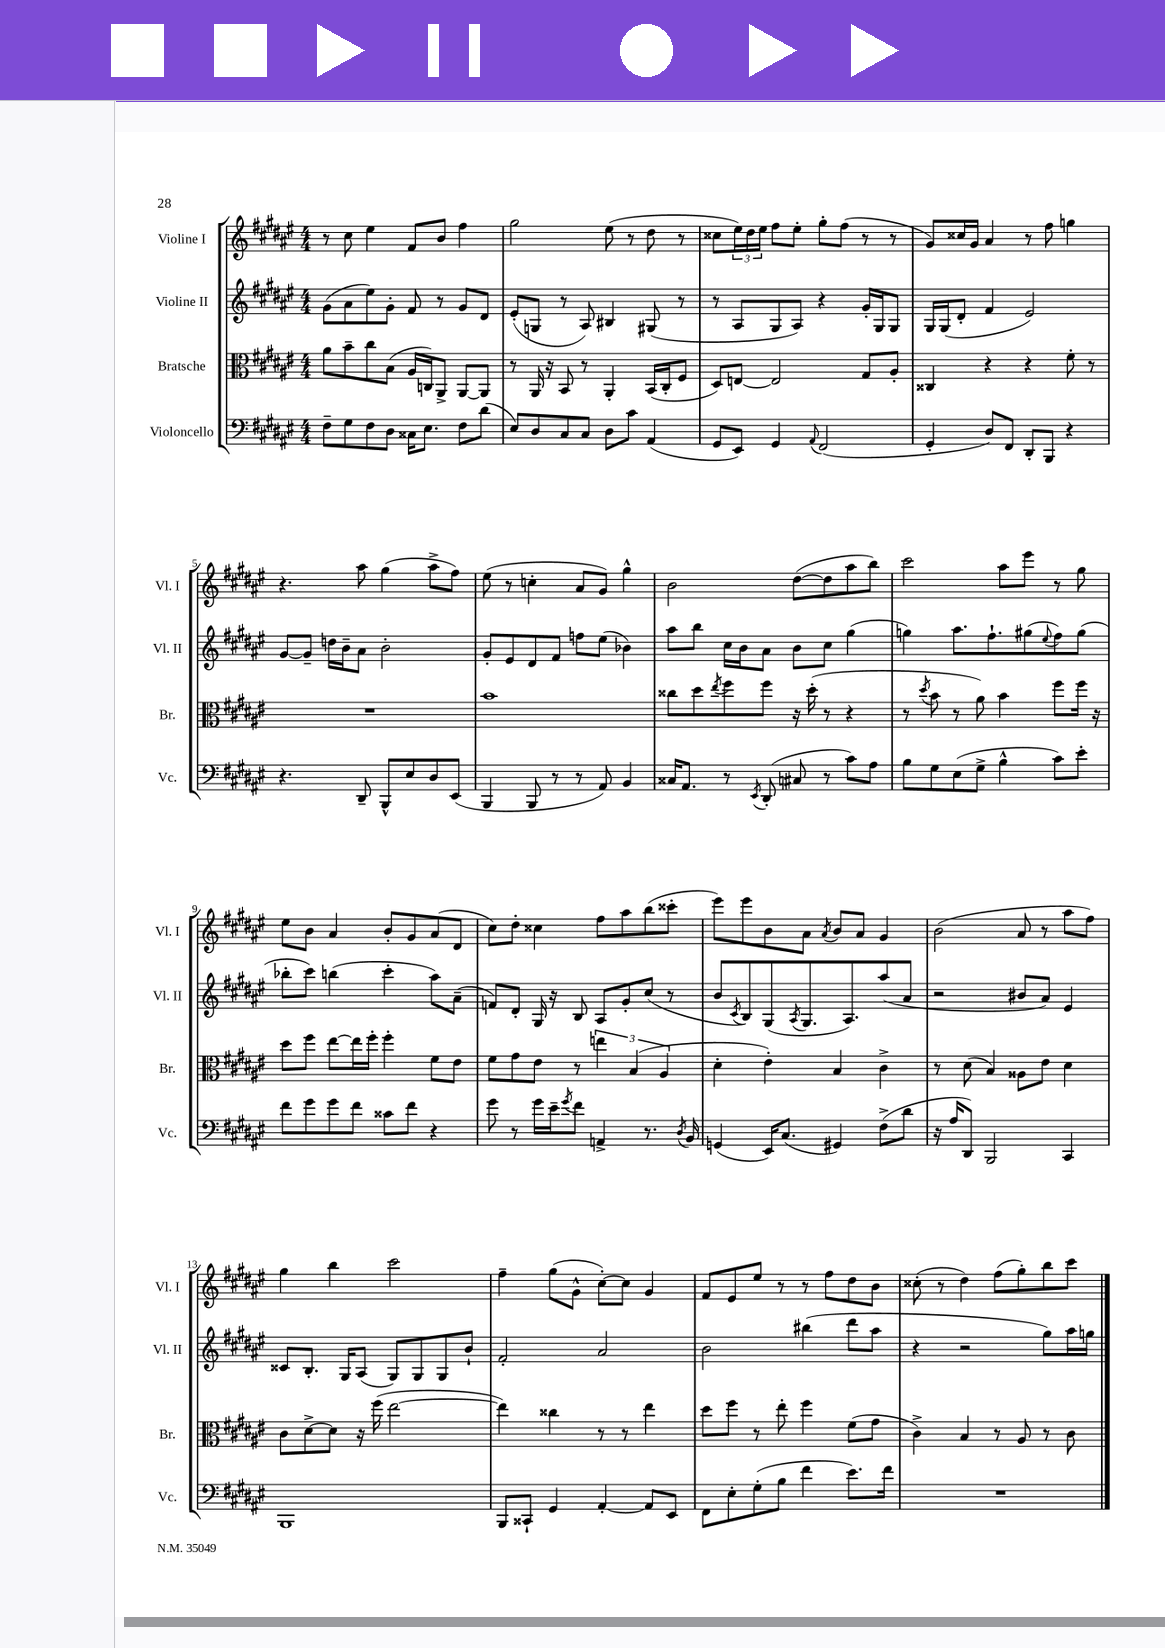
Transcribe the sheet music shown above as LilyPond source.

<<
\new StaffGroup <<
\new Staff = "s0" \with { instrumentName = "Violine I" shortInstrumentName = "Vl. I" } {
    \clef treble \key fis \major \numericTimeSignature \time 4/4
    r8 cis''8 eis''4 fis'8 b'8 fis''4 |
    gis''2 eis''8( r8 dis''8 r8 |
    cisis''8 \tuplet 3/2 { eis''16) dis''16 eis''16 } fis''8 eis''8-. gis''8-. fis''8( r8 r8 |
    gis'8) cisis''16 gis'16 ais'4 r8 fis''8 g''4 |
    r4. ais''8 gis''4( ais''8-> fis''8) |
    eis''8( r8 c''4-. ais'8 gis'8) gis''4-^ |
    b'2 dis''8~( dis''8 ais''8 b''8) |
    cis'''2 ais''8 eis'''8 r8 gis''8 |
    eis''8 b'8 ais'4 b'8-. gis'8 ais'8( dis'8 |
    cis''8) dis''8-. cisis''4 fis''8 ais''8 b''8( cisis'''8-. |
    eis'''8) eis'''8 b'8 ais'8 \acciaccatura { ais'8 } b'8 ais'8 gis'4 |
    b'2( ais'8 r8 ais''8 fis''8) |
    gis''4 b''4 cis'''2 |
    fis''4-- gis''8( gis'8-^ cis''8~-.) cis''8 gis'4 |
    fis'8 eis'8 eis''8 r8 r8 fis''8 dis''8 b'8 |
    cisis''8-.( r8 dis''4) fis''8( gis''8-.) b''8 cis'''8 \bar "|." |
}
\new Staff = "s1" \with { instrumentName = "Violine II" shortInstrumentName = "Vl. II" } {
    \clef treble \key fis \major \numericTimeSignature \time 4/4
    gis'8( ais'8 eis''8) gis'8-. fis'8 r8 gis'8 dis'8 |
    eis'8-.( g8 r8 ais8) bis4 gis8( r8 |
    r8 ais8 gis8 ais8) r4 gis'16-. gis16 gis8 |
    gis16 gis16( dis'8-. fis'4 eis'2) |
    gis'8~ gis'8-- d''16 b'16-- ais'8 b'2-. |
    gis'8-. eis'8 dis'8 fis'8 f''8 eis''8( bes'4) |
    ais''8 b''8 cis''16 b'16 ais'8 b'8 cis''8 gis''4( |
    g''4) ais''8. fis''8.-! gis''8( \appoggiatura { eis''8 } fis''8) gis''8( |
    bes''8-. cis'''8) b''4( cis'''4-. ais''8) ais'8--( |
    f'8) dis'8-. gis16 r16 b8 ais8 gis'8-. cis''8( r8 |
    b'8 \acciaccatura { cis'8 } b8) gis8( \acciaccatura { ais8 } gis8. ais8.) ais''8( ais'8 |
    r2 bis'8 ais'8) eis'4 |
    cisis'8 b8.-. gis16 ais8( gis8) gis8 gis8 b'8-! |
    fis'2-. ais'2 |
    b'2 bis''4( dis'''8 ais''8 |
    r4 r2 gis''8) ais''16 g''16 \bar "|." |
}
\new Staff = "s2" \with { instrumentName = "Bratsche" shortInstrumentName = "Br." } {
    \clef alto \key fis \major \numericTimeSignature \time 4/4
    ais'8 b'8-- cis''8 b8( ais16 c16) ais,8-> ais,8~ ais,8 |
    r8 ais,16 r16 b,8 r8 ais,4-. b,16( cis16-. fis8 |
    dis8) e8~ e2 gis8 ais8-. |
    cisis4 r4 r4 fis'8-. r8 |
    R1 |
    b'1 |
    cisis''8 dis''8 \acciaccatura { eis''8 } fis''8 fis''8 r16 dis''16-.( r8 r4 |
    r8 \acciaccatura { dis''8 } b'8 r8 ais'8) b'4 fis''8 fis''16 r16 |
    dis''8 fis''8 eis''8~ eis''16 fis''16-. fis''4-. fis'8 eis'8 |
    fis'8 gis'8 eis'8 r8 \tuplet 3/2 { e''4 b4( ais4 } |
    dis'4-. eis'4-.) b4 cis'4-> |
    r8 dis'8( b4) aisis8 eis'8 dis'4 |
    cis'8 dis'8~-> dis'8 r16 fis''16( eis''2~ |
    eis''4) cisis''4 r8 r8 eis''4 |
    dis''8 fis''8 r8 eis''8-. fis''4 fis'8( gis'8 |
    cis'4->) b4 r8 ais8 r8 cis'8 \bar "|." |
}
\new Staff = "s3" \with { instrumentName = "Violoncello" shortInstrumentName = "Vc." } {
    \clef bass \key fis \major \numericTimeSignature \time 4/4
    fis8-- gis8 fis8 dis8 cisis16 eis8. fis8 dis'8( |
    eis8) dis8 cis8 cis8 dis8 cis'8 ais,4( |
    gis,8 eis,8) gis,4 \appoggiatura { ais,8 } fis,2( |
    gis,4-. dis8) fis,8 dis,8-. b,,8 r4 |
    r4. dis,8-- b,,8-^ eis8 dis8 eis,8( |
    b,,4 b,,8 r8 r8 ais,8) b,4 |
    cisis16 ais,8. r8 \acciaccatura { eis,8 } dis,8-.( cis8 r8 cis'8) ais8 |
    b8 gis8 eis8( gis8-> b4-^ cis'8) eis'8-. |
    fis'8 gis'8 gis'8 fis'8 cisis'8 fis'8 r4 |
    gis'8 r8 gis'16 eis'16-- \acciaccatura { gis'8 } fis'8 a,4-> r8. \acciaccatura { dis8 } b,16 |
    g,4( eis,16) cis8.( gis,4) fis8->( dis'8 |
    r16 ais16 dis,8) b,,2 cis,4 |
    b,,1 |
    b,,8 cisis,8-! gis,4 ais,4~-. ais,8 eis,8 |
    fis,8 eis8-. gis8-.( b8 fis'4 eis'8.) fis'16 |
    R1 \bar "|." |
}
>>
>>
